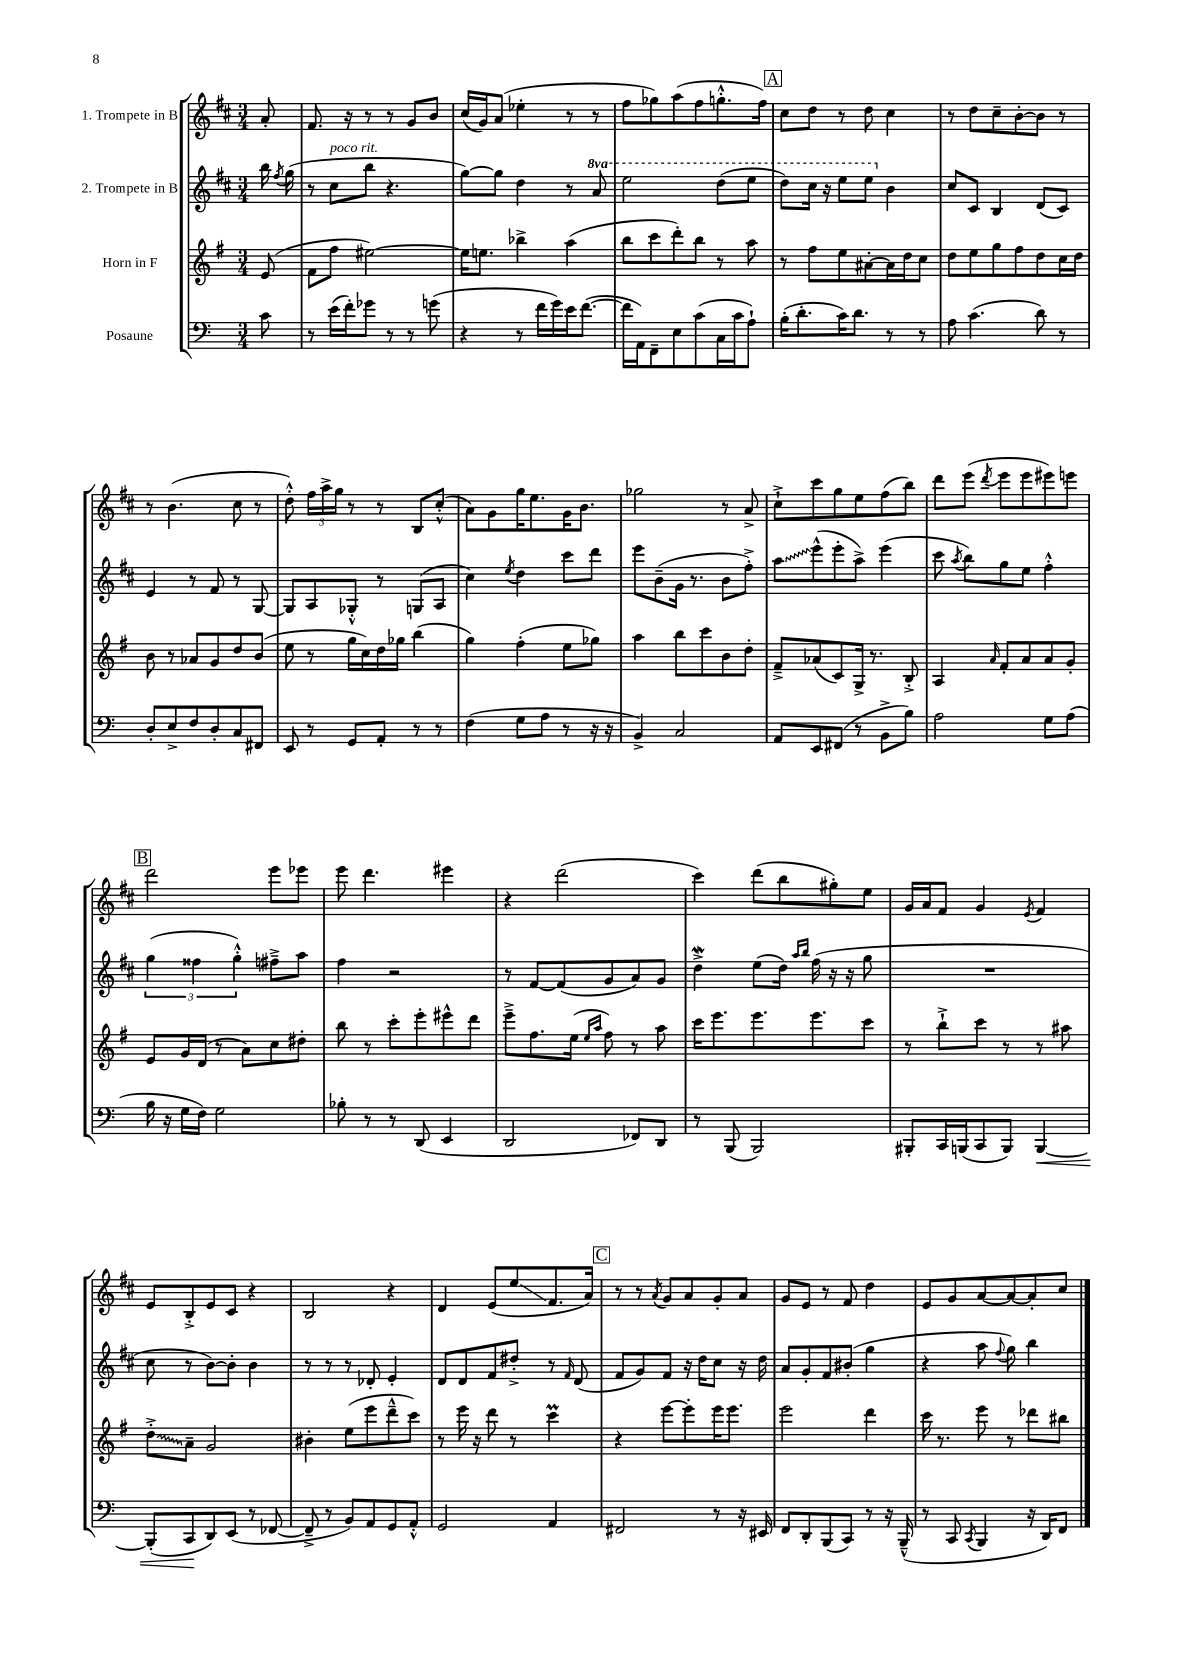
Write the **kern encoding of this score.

**kern	**kern	**kern	**kern
*staff4	*staff3	*staff2	*staff1
*clefF4	*clefG2	*clefG2	*clefG2
*k[]	*k[f#]	*k[f#c#]	*k[f#c#]
*M3/4	*M3/4	*M3/4	*M3/4
8c	(8e	16bb	8a'
.	.	8qff#	.
.	.	(16gg	.
=	=	=	=
8r	8f#	8r	8.f#
(16e	8ff#	8cc#	.
16f')	.	.	16r
8g-	[2ee#)	8bb	8r
8r	.	4.r	8r
8r	.	.	8g
(8g	.	.	8b
=	=	=	=
4r	16ee#]	[8gg)	(16cc#
.	8.ee	.	16g)
.	.	8gg]	(8a
8r	4bb-^	4dd	4ee-'
16f	.	.	.
16g)	.	.	.
16e	(4aa	8r	8r
([8.f	.	.	.
.	.	8aa	8r
=	=	=	=
16f]	8bb	2eee	8ff#
16AA)	.	.	.
8FF~	8ccc	.	8gg-)
8E	8ddd')	.	(8aa
(8c	8bb	.	8ff#
16C	8r	(8ddd	8.gg'^^
16c	.	.	.
8A`)	8aa	8eee	.
.	.	.	16ff#)
=	=	=	=
(16B'	8r	8ddd)	8cc#
8.d'	.	.	.
.	8ff#	16ccc#	8dd
.	.	16r	.
16c)	8ee	8eee	8r
8.d	.	.	.
.	[8a#'	8eee	8dd
8r	16a#]	4b	4cc#
.	16dd	.	.
8r	8cc	.	.
=	=	=	=
8A	8dd	8cc#	8r
(4.c	8ee	8c#	8dd
.	8gg	4B	8cc#~
.	8ff#	.	[8b'
8d)	8dd	(8d	8b]
8r	16cc	8c#)	8r
.	16dd	.	.
=	=	=	=
8D'	8b	4e	8r
8E^	8r	.	(4.b
8F	8a-	8r	.
8D'	8g	8f#	.
8C	8dd	8r	8cc#
8FF#	(8b	[8G	8r
=	=	=	=
8EE	8ee	8G]	8dd'^^)
8r	8r	8A	24ff#
.	.	.	24aa^
.	.	.	24gg
8GG	16gg	8G-'^^	8r
.	16cc)	.	.
8AA'	16dd	8r	8r
.	16gg-	.	.
8r	(4bb	(8G	8B
8r	.	8A	(8cc#'^^
=	=	=	=
(4F	4gg)	4cc#)	8a)
.	.	.	8g
.	.	8qee	.
8G	(4ff#'	4dd	16gg
.	.	.	8.ee
8A	.	.	.
8r	8ee	8ccc#	16g
.	.	.	8.b
16r	8gg-)	8ddd	.
16r	.	.	.
=	=	=	=
4BB^)	4aa	8eee	2gg-
.	.	(8b~	.
2C	8bb	16g	.
.	.	8.r	.
.	8ccc	.	.
.	8b	8b	8r
.	8dd'	8ff#'^)	8a^
=	=	=	=
8AA	8f#~^	8aa	8cc#`^
8EE	(8a-	(8eee^^	8ccc#
(8FF#	8c)	8eee'	8gg
8r	16G^	8aa^)	8ee
.	8.r	.	.
8BB^	.	(4eee	(8ff#
8B)	8B'^	.	8bb)
=	=	=	=
2A	4A	8ccc#	8ddd
.	.	8qaa	.
.	.	8bb)	(8eee
.	16qqa	.	8qddd
.	8f#'	8gg	8eee
.	8a	8ee	8eee
8G	8a	4ff#'^^	8eee#)
(8A	8g'	.	8eee
=	=	=	=
16B	8e	(6gg	2ddd
16r	.	.	.
16G	16g	.	.
.	.	6ff##	.
16F)	(16d	.	.
2G	8r	.	.
.	.	6gg'^^)	.
.	8a)	.	.
.	8cc	8ff#~^	8eee
.	8dd#'	8aa	8eee-
=	=	=	=
8B-'	8bb	4ff#	8eee
8r	8r	.	4.ddd
8r	8ccc'	2r	.
(8DD	8eee'	.	.
4EE	8eee#^^	.	4eee#
.	8ddd	.	.
=	=	=	=
2DD	8eee~^	8r	4r
.	8.ff#	[8f#	.
.	.	(8f#]	(2ddd
.	(16ee	.	.
.	16qqee	.	.
.	16qqaa	.	.
.	8ff#)	8g	.
8FF-)	8r	8a)	.
8DD	8aa	8g	.
=	=	=	=
8r	16ccc	4dd^	4ccc#)
.	8.eee	.	.
(8BBB	.	.	.
2BBB)	8.eee	(8ee	(8ddd
.	.	16dd)	8bb
.	.	16qqaa	.
.	.	16qqbb	.
.	8.eee	(16ff#	.
.	.	16r	8gg#')
.	.	16r	.
.	8ccc	8gg	8ee
=	=	=	=
8BBB#'	8r	2.r	16g
.	.	.	16a
16CC	8bb`^	.	8f#
(16BBB	.	.	.
8CC	8ccc	.	4g
8BBB)	8r	.	.
.	.	.	8qe
[4BBB	8r	.	4f#
.	8aa#	.	.
=	=	=	=
(8BBB']	8dd'^	8cc#	8e
8CC	8a~	8r	8B'^
8DD)	2g	[8b)	8e
(8EE	.	8b']	8c#
8r	.	4b	4r
[8FF-	.	.	.
=	=	=	=
8FF-~^]	4b#'	8r	2B
8r	.	8r	.
8BB)	(8ee	8r	.
8AA	8eee	8d-'	.
8GG	8ddd~^^	4e'	4r
8AA'^^	8ccc)	.	.
=	=	=	=
2GG	8r	8d	4d
.	16eee	8d	.
.	16r	.	.
.	8ddd	8f#	(8e
.	8r	8dd#'^	8ee
4AA	4ccc	8r	8.f#
.	.	16qqf#	.
.	.	(8d	.
.	.	.	16a)
=	=	=	=
2FF#	4r	8f#	8r
.	.	8g)	8r
.	.	.	8qa
.	[8eee	8f#	8g
.	8eee']	16r	8a
.	.	16dd	.
8r	16eee	8cc#	8g'
.	8.eee	.	.
16r	.	16r	8a
16EE#	.	16dd	.
=	=	=	=
8FF	2eee	8a	8g
8DD'	.	8g'	8e
(8BBB	.	8f#	8r
8CC)	.	(8b#'	8f#
8r	4ddd	4gg	4dd
16r	.	.	.
(16BBB~^^	.	.	.
=	=	=	=
8r	16ccc	4r	8e
.	8.r	.	.
8CC	.	.	8g
8qCC	.	.	.
4BBB	8eee	8aa	[8a
.	.	8qqff#	.
.	8r	8gg)	8a_
16r	8ddd-	4bb	8a']
16DD)	.	.	.
8FF	8bb#	.	8cc#
==	==	==	==
*-	*-	*-	*-
